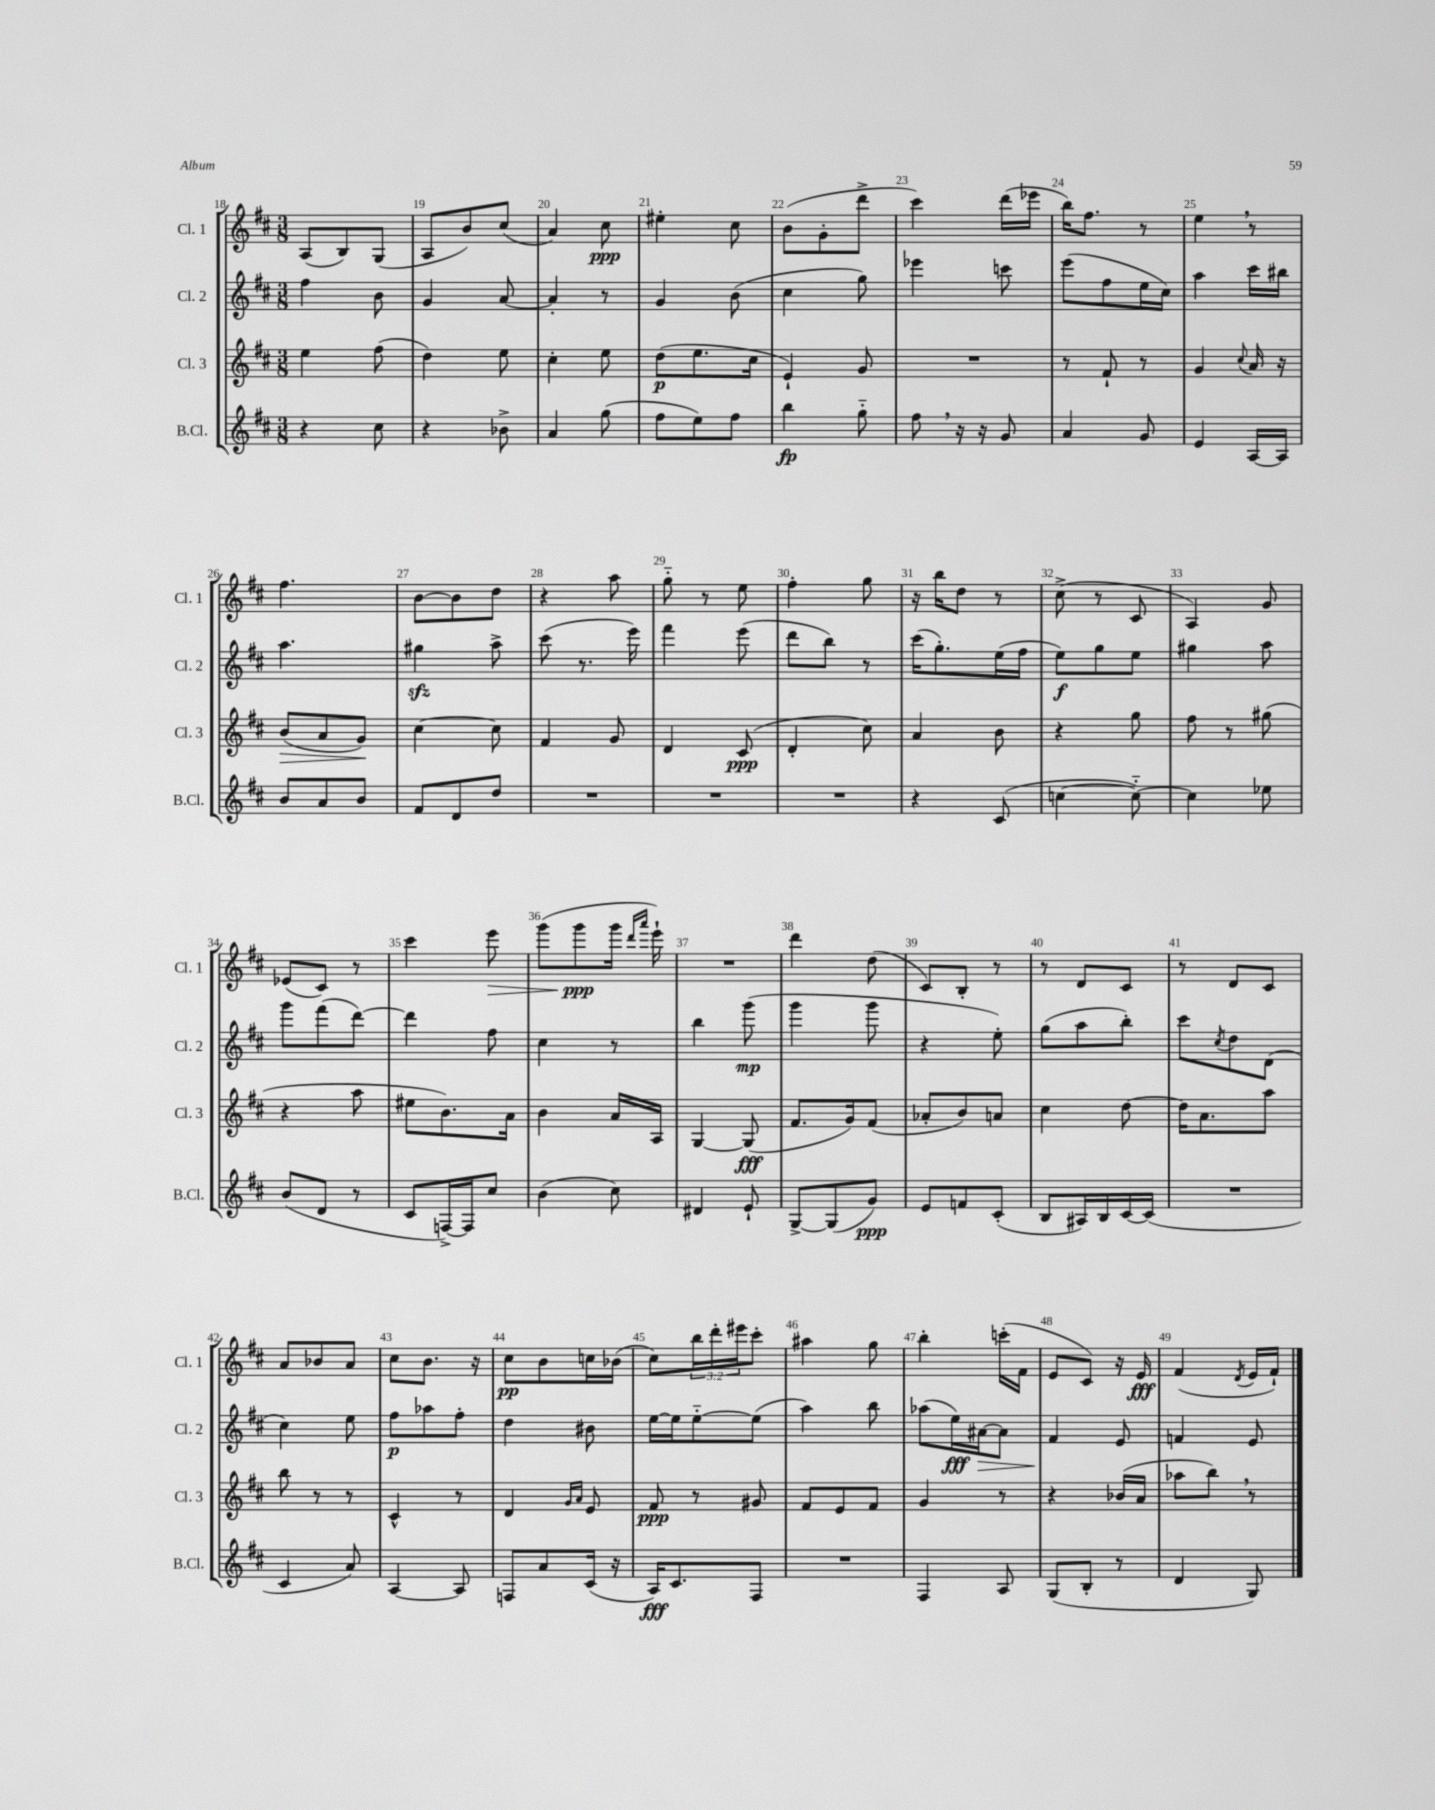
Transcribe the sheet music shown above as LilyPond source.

<<
\new StaffGroup <<
\new Staff = "s0" \with { instrumentName = "Cl. 1" shortInstrumentName = "Cl. 1" } {
    \clef treble \key d \major \numericTimeSignature \time 3/8 \override Staff.TupletNumber.text = #tuplet-number::calc-fraction-text
    a8( b8) g8( |
    a8 b'8) cis''8( |
    a'4) cis''8\ppp |
    eis''4-. cis''8 |
    b'8( g'8-. d'''8-> |
    cis'''4) d'''16( ees'''16 |
    b''16) fis''8. r8 |
    e''4 \breathe r8 |
    fis''4. |
    b'8~ b'8 d''8 |
    r4 a''8 |
    g''8-_ r8 e''8 |
    fis''4-. g''8 |
    r16 b''16 d''8 r8 |
    cis''8->( r8 cis'8 |
    a4) g'8 |
    ees'8( cis'8) r8 |
    cis'''4 e'''8\> |
    g'''8( g'''8\ppp\! g'''16 \grace { d'''16 a'''16 } e'''16-!) |
    R4. |
    d'''4 d''8( |
    cis'8) b8-. r8 |
    r8 d'8 cis'8 |
    r8 d'8 cis'8 |
    a'8 bes'8 a'8 |
    cis''8 b'8. r16 |
    cis''8\pp b'8 c''16 bes'16( |
    cis''8) \tuplet 3/2 { b''16 d'''16-. eis'''16 } cis'''8-. |
    ais''4 g''8 |
    b''4-. c'''16-.( fis'16 |
    e'8 cis'8) r16 e'16\fff |
    fis'4( \acciaccatura { d'8 } e'16 fis'16-!) \bar "|." |
}
\new Staff = "s1" \with { instrumentName = "Cl. 2" shortInstrumentName = "Cl. 2" } {
    \clef treble \key d \major \numericTimeSignature \time 3/8
    fis''4 b'8 |
    g'4 a'8~ |
    a'4-. r8 |
    g'4 b'8( |
    cis''4 g''8) |
    ees'''4 c'''8 |
    e'''8( fis''8 e''16 cis''16) |
    a''4 cis'''16 bis''16 |
    a''4. |
    gis''4\sfz a''8-> |
    cis'''8( r8. e'''16) |
    fis'''4 e'''8( |
    d'''8 b''8) r8 |
    cis'''16( g''8.-.) e''16( fis''16 |
    e''8\f) g''8 e''8 |
    gis''4 a''8 |
    g'''8 fis'''8( d'''8~) |
    d'''4 fis''8 |
    cis''4 r8 |
    b''4 g'''8\mp( |
    g'''4 g'''8 |
    r4 e''8-.) |
    g''8( a''8 b''8-.) |
    cis'''8 \acciaccatura { cis''8 } d''8 d'8( |
    cis''4) e''8 |
    fis''8\p aes''8 fis''8-. |
    d''4 bis'8 |
    e''16~ e''16 e''8~-_ e''8( |
    a''4) b''8 |
    aes''8( e''16\fff) ais'16~\> ais'8 |
    fis'4\! e'8 |
    f'4 e'8 \bar "|." |
}
\new Staff = "s2" \with { instrumentName = "Cl. 3" shortInstrumentName = "Cl. 3" } {
    \clef treble \key d \major \numericTimeSignature \time 3/8
    e''4 fis''8( |
    d''4) e''8 |
    cis''4-. e''8 |
    d''8\p( e''8. cis''16 |
    e'4-!) g'8 |
    R4. |
    r8 fis'8-! r8 |
    g'4 \appoggiatura { cis''8 } a'16 r16 |
    b'8\>( a'8 g'8\!) |
    cis''4~ cis''8 |
    fis'4 g'8 |
    d'4 cis'8\ppp( |
    d'4-. cis''8) |
    a'4 b'8 |
    r4 g''8 |
    fis''8 r8 gis''8( |
    r4 a''8 |
    eis''8 b'8.) a'16 |
    b'4 a'16 a16 |
    g4~ g8\fff( |
    fis'8. g'16) fis'8( |
    aes'8-. b'8) a'8 |
    cis''4 d''8~ |
    d''16 a'8. a''8 |
    b''8 r8 r8 |
    cis'4-^ r8 |
    d'4 \grace { g'16 a'16 } e'8 |
    fis'8\ppp r8 gis'8 |
    fis'8 e'8 fis'8 |
    g'4 r8 |
    r4 bes'16( a'16 |
    aes''8 b''8) \breathe r8 \bar "|." |
}
\new Staff = "s3" \with { instrumentName = "B.Cl." shortInstrumentName = "B.Cl." } {
    \clef treble \key d \major \numericTimeSignature \time 3/8
    r4 cis''8 |
    r4 bes'8-> |
    a'4 g''8( |
    fis''8 e''8) fis''8 |
    b''4\fp g''8-_ |
    fis''8 \breathe r16 r16 g'8 |
    a'4 g'8 |
    e'4 a16~ a16 |
    b'8 a'8 b'8 |
    fis'8 d'8 d''8 |
    R4. |
    R4. |
    R4. |
    r4 cis'8( |
    c''4~ c''8~-_) |
    c''4 ees''8 |
    b'8( d'8 r8 |
    cis'8 f16~->) f16 cis''8 |
    b'4( cis''8) |
    dis'4 e'8-! |
    g8~-> g8( g'8\ppp) |
    e'8 f'8 cis'8-.( |
    b8 ais16) b16 cis'16~ cis'16( |
    R4. |
    cis'4 a'8) |
    a4~ a8 |
    f8 a'8 cis'16( r16 |
    a16\fff) cis'8. fis8 |
    R4. |
    fis4 a8 |
    g8( b8-. r8 |
    d'4 g8) \bar "|." |
}
>>
>>
\layout { \context { \Score currentBarNumber = #18 \override BarNumber.break-visibility = ##(#f #t #t) barNumberVisibility = #all-bar-numbers-visible } }
